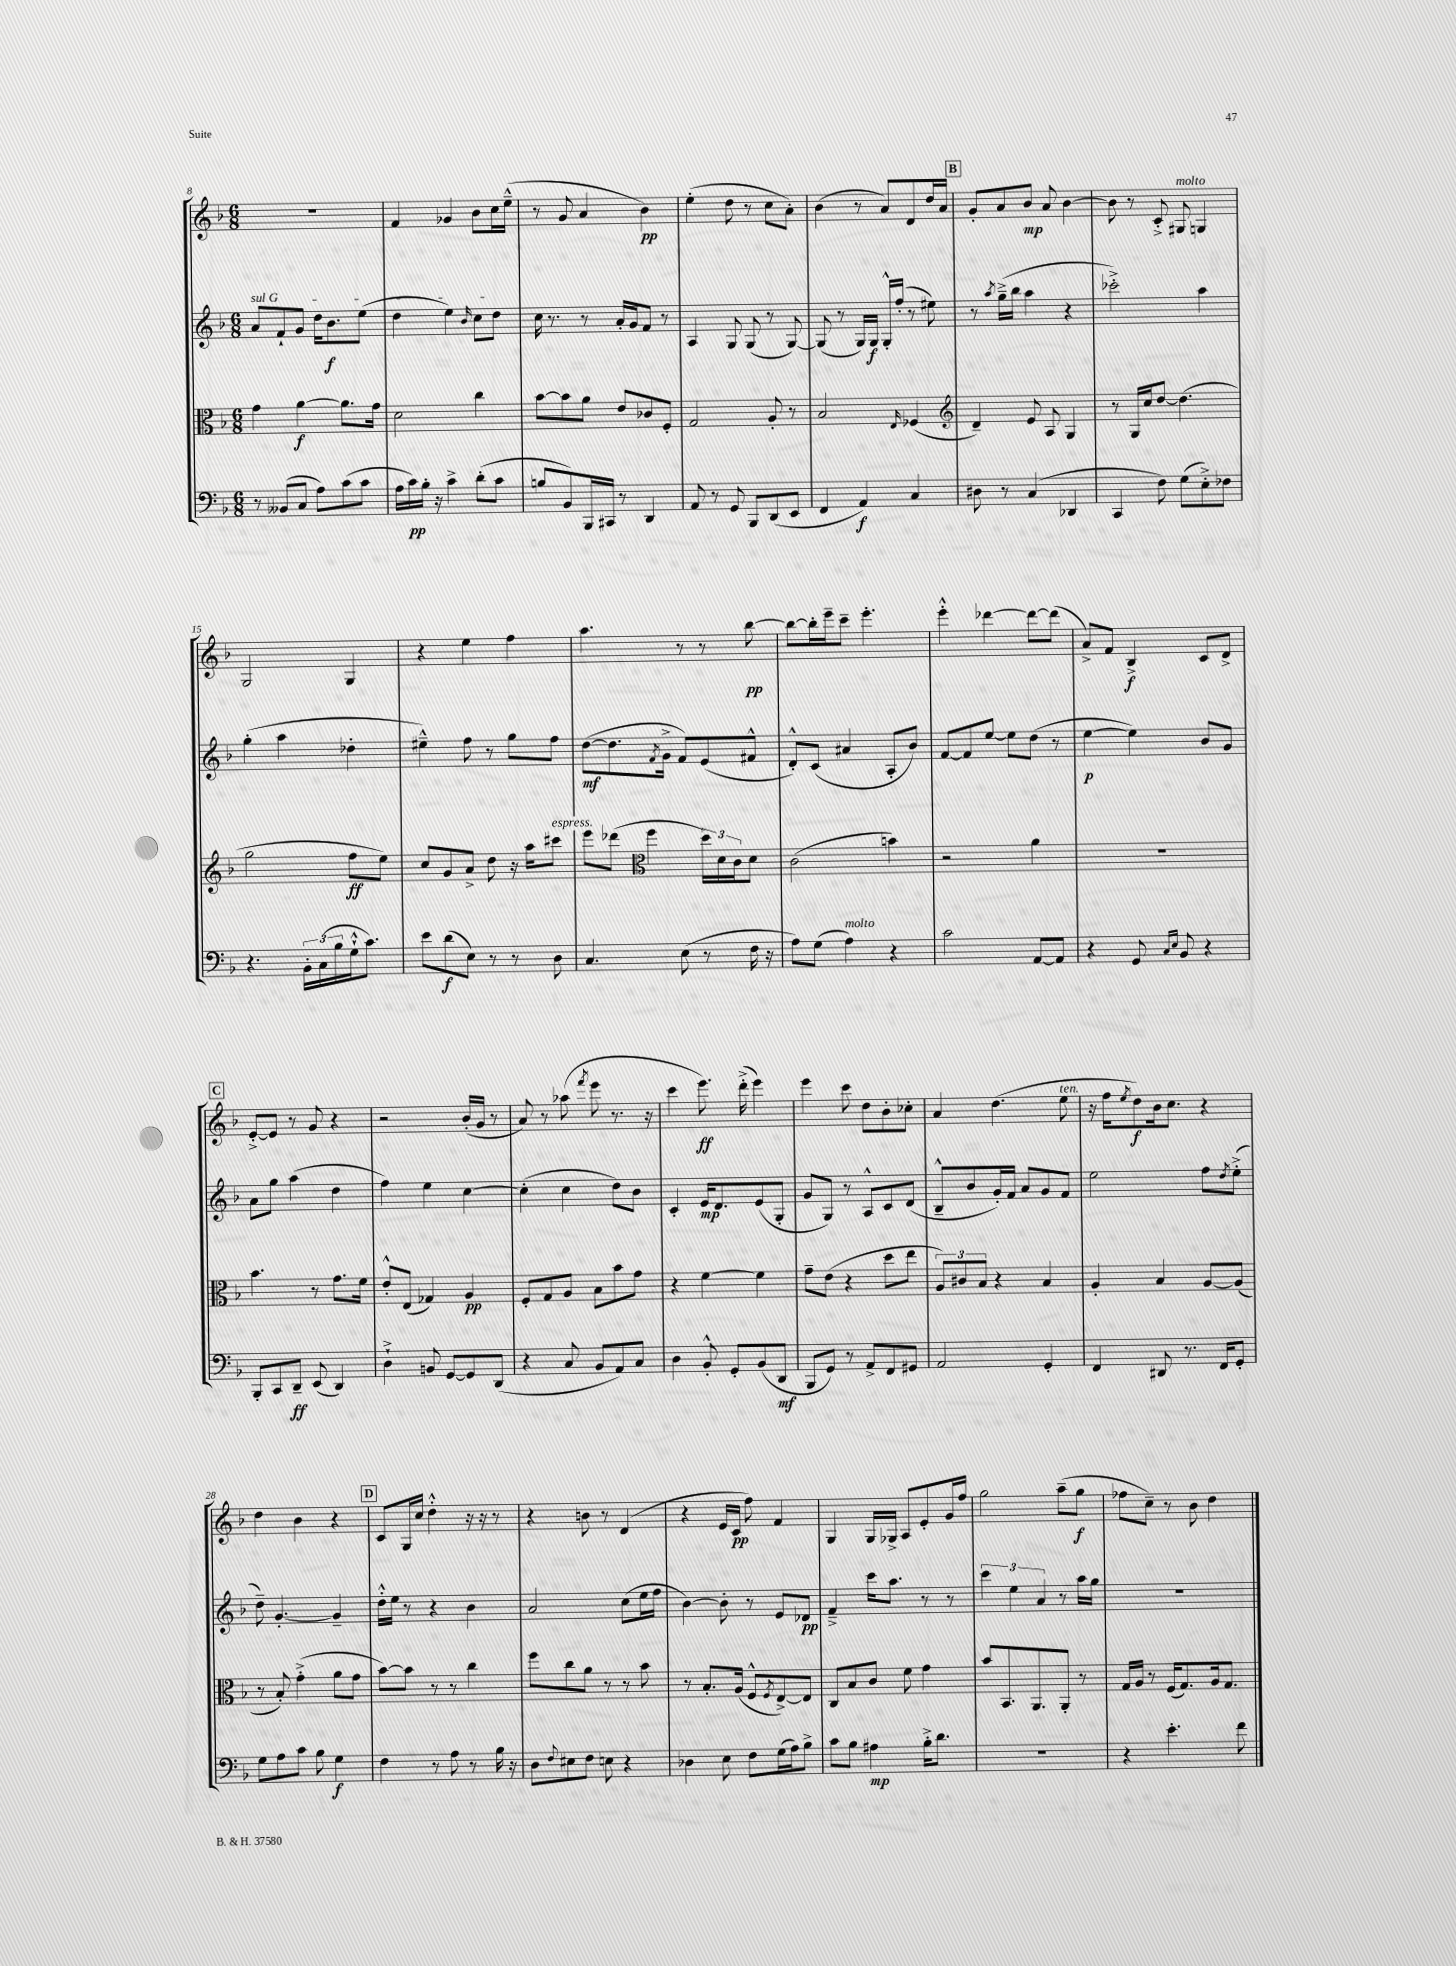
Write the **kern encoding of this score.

**kern	**kern	**kern	**kern
*staff4	*staff3	*staff2	*staff1
*clefF4	*clefC3	*clefG2	*clefG2
*k[b-]	*k[b-]	*k[b-]	*k[b-]
*M6/8	*M6/8	*M6/8	*M6/8
8r	4g	8a	2.r
(8BB--	.	8f`	.
8C	[4a	8g	.
8A)	.	16dd	.
.	.	8.b-	.
(8c	8.a]	.	.
8c	.	(8ee	.
.	16g	.	.
=	=	=	=
16A	2d	4dd	4f
16c)	.	.	.
16B-'	.	.	.
16r	.	.	.
4c^	.	4ee)	4g-
.	.	16qqb-	.
(8d'	4cc	8cc	8b-
8c	.	8dd	16cc
.	.	.	(16ee~^^
=	=	=	=
8B	[8b-	16cc	8r
.	.	8.r	.
8BB-)	8b-]	.	8g
16BBB-	8a	8r	4a
16CC#	.	.	.
8r	8e	16a'	.
.	.	16g	.
4DD	8c-	8f	4b-)
.	8F'	8r	.
=	=	=	=
8AA	2G	4A	(4ee'
8r	.	.	.
8GG	.	8G	8dd
8BBB-	.	(8G	8r
(8DD	8A'	8r	8cc
8EE	8r	[8G)	8a')
=	=	=	=
4FF	2B-	(8G]	(4b-
.	.	8r	.
4AA)	.	16G)	8r
.	.	16G	.
.	.	16G'^^	8a)
.	.	(16ff'	.
.	16qqE	.	.
4C	(4F-	8r	8d
.	.	8ee#)	16dd
.	.	.	16a
=	=	=	=
*	*clefG2	*	*
8D#	4d~)	8r	8g'
.	.	8qaa	.
8r	.	(16gg~^	8a
.	.	16bb-	.
(4C	8e	4aa	8b-
.	8A	.	8a
4DD-	4G	4r	[4b-
=	=	=	=
4CC	8r	2ccc-'^)	8b-]
.	16G	.	8r
.	16cc	.	.
8F)	[8dd	.	8c'^
(8G	(4.dd]	.	8G#
8E'^)	.	4aa	4G
8F-	.	.	.
=	=	=	=
4.r	2gg	(4gg'	2G
.	.	4aa	.
24BB-'	.	.	.
(24C	.	.	.
24B-	.	.	.
16G`^^	8ff	4dd-'	4G
8.c)	.	.	.
.	8ee)	.	.
=	=	=	=
8e	8cc	4ee#~^^)	4r
(8d	8g	.	.
8E)	8a^	8ff	4ee
8r	8dd	8r	.
8r	16r	8gg	4ff
.	16aa	.	.
8D	8ccc#	8ff	.
=	=	=	=
4.C	8eee	([8dd	4.aa
.	(8ddd-	8.dd]	.
*	*clefC3	*	*
.	4ff	.	.
.	.	8qf	.
.	.	16g^	.
(8E	.	8f)	8r
8r	24dd)	(8e	8r
.	24d	.	.
.	24c	.	.
16F	8d	8f#^^	[8bb-
16r	.	.	.
=	=	=	=
8A)	(2c	8d'^^)	8bb-_
(8G	.	(8c	16bb-']
.	.	.	16eee~
4A)	.	4a#	8ccc~
.	.	.	4.eee'
4r	4b)	8A'	.
.	.	8b-)	.
=	=	=	=
2c	2r	[8f	4eee'^^
.	.	8f]	.
.	.	[8ee	[4ddd-
.	.	8ee]	.
[8AA	4a	(8dd	8ddd-_
8AA]	.	8r	(8ddd-]
=	=	=	=
4r	2.r	[4ee	8a^)
.	.	.	8f
8GG	.	4ee])	4B-^
16qqC	.	.	.
16qqE	.	.	.
8BB-	.	.	.
4r	.	8b-	8c
.	.	8g	8d^
=	=	=	=
8BBB-'	4.b-	8a	[8e'^
8CC	.	8gg	8e]
8DD~	.	(4aa	8r
(8EE	8r	.	8g
4DD)	8.g	4dd	4r
.	16f	.	.
=	=	=	=
4D`^	8e'^^	4ff)	2r
.	(8E	.	.
8BB	4G-)	4ee	.
[8GG	.	.	.
8GG]	4A	[4cc	(16b-'
.	.	.	16g
(8DD	.	.	8r
=	=	=	=
4r	8F'	(4cc']	8a)
.	8G	.	8r
8C	8A	4cc	(8aa-
.	.	.	8qfff
8BB-	8B-	.	8eee
8AA)	8b-	8dd)	8.r
8C	8g	8b-	.
.	.	.	16r
=	=	=	=
4D	4r	4c'	4ccc
8BB-'^^	[4f	16e	8.eee)
.	.	8.d	.
8GG'	.	.	.
.	.	.	(16ddd'^
(8BB-	4f]	(8e	4eee)
8DD	.	8G'	.
=	=	=	=
8BBB-	8g~	8g	4eee
8GG)	(8e	8G)	.
8r	4r	8r	8ccc
8AA^	.	8A^^	8dd
8FF	8dd	8c	8b-'
8GG#	8ee	(8d	8cc-'
=	=	=	=
2AA	12A)	8B-~^^	4a
.	12c#	.	.
.	.	8b-	.
.	12B-	.	.
.	4r	16g')	(4.dd
.	.	16f	.
.	.	8a	.
4GG'	4B-	8g	.
.	.	8f	8ee
=	=	=	=
4FF	4A'	2ee	16r
.	.	.	16ff
.	.	.	8qee
.	.	.	8dd)
8DD#	4B-	.	16b-
.	.	.	8.cc
8.r	.	.	.
.	[8A	8ff	4r
16FF	.	.	.
.	.	8qdd	.
8GG'	(8A]	(8ee'^	.
=	=	=	=
8G	8r	8dd~)	4dd
8A	8B-')	[4.g'	.
8c	(4g'^	.	4b-
8B-	.	.	.
4G	8a	4g~]	4r
.	8g	.	.
=	=	=	=
4F	[8b-)	16dd'^^	8c
.	.	16ee	.
.	8b-]	8r	16G
.	.	.	16cc
8r	8r	4r	4dd'^^
8A	8r	.	.
8r	4cc	4b-	16r
.	.	.	16r
16B-	.	.	8r
16r	.	.	.
=	=	=	=
8D	8ff	2a	4r
8qqF	.	.	.
8E#	8cc	.	.
8F	8a	.	8b
8E	8r	.	8r
4r	8r	(8cc	(4d
.	8b-	16ee	.
.	.	16ff	.
=	=	=	=
4D-	8r	[4b-)	4r
.	8.B-'	.	.
8E	.	8b-']	16e
.	(16A	.	16c
8F	8F^^	8r	8ff)
.	8qF	.	.
(16G	[8E^)	8e	4f
16A)	.	.	.
8B-^	8E]	8d-	.
=	=	=	=
8c	8C	4f~^	4G
8B-	8B-	.	.
4A#	8c	16ccc	16G
.	.	8.aa	16G-^
.	8f	.	8A
16B-'^	4g	8r	8e'
8.d	.	.	.
.	.	8r	16g
.	.	.	16ff
=	=	=	=
2.r	8b-	6ccc	2gg
.	8.BB-	.	.
.	.	6ee	.
.	8.AA	.	.
.	.	6a	.
.	8AA'	8r	(8aa~
.	8r	16aa	8gg
.	.	16gg	.
=	=	=	=
4r	16G	2.r	8ff-
.	16A	.	.
.	8r	.	8cc~)
4.e'	(16F	.	8r
.	8.G)	.	.
.	.	.	8b-
.	16A	.	4dd
.	8.G	.	.
8f	.	.	.
==	==	==	==
*-	*-	*-	*-
